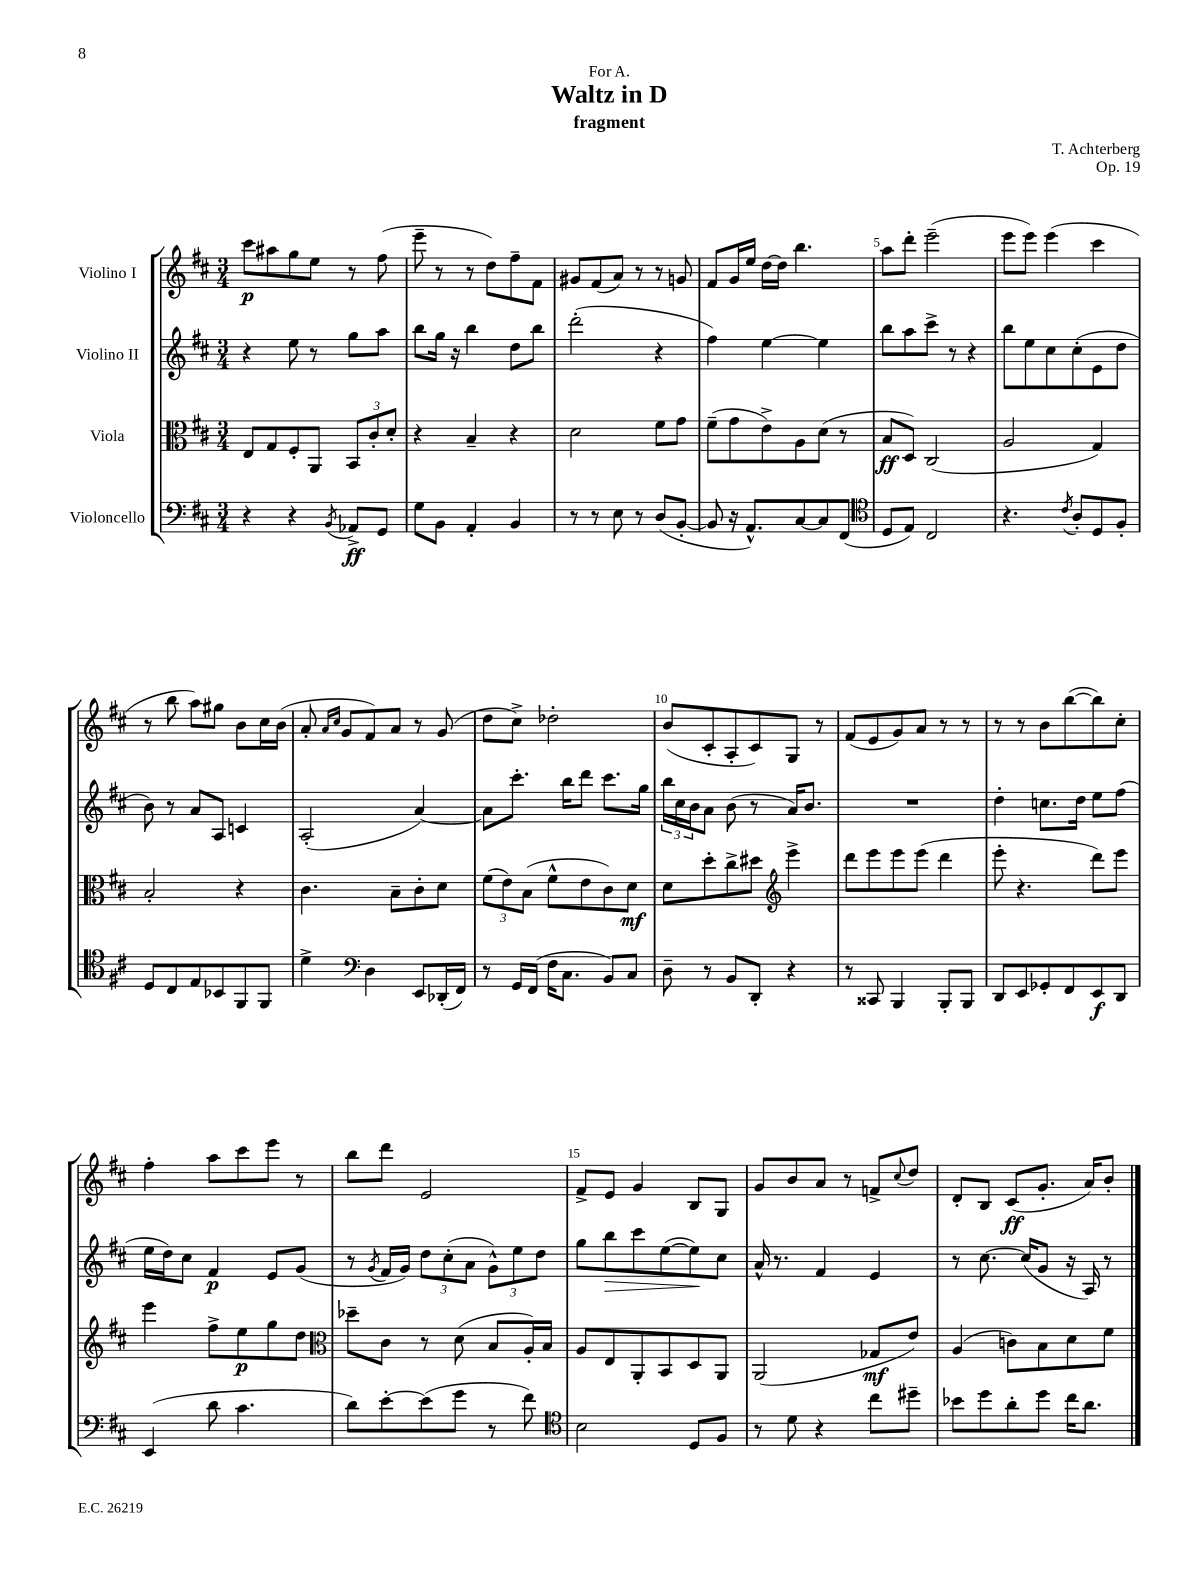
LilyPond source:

\header { title = "Waltz in D" composer = "T. Achterberg" subtitle = "fragment" dedication = "For A." opus = "Op. 19" }
<<
\new StaffGroup <<
\new Staff = "s0" \with { instrumentName = "Violino I" } {
    \clef treble \key d \major \numericTimeSignature \time 3/4
    cis'''8\p ais''8 g''8 e''8 r8 fis''8( |
    e'''8-- r8 r8 d''8) fis''8-- fis'8 |
    gis'8 fis'8( a'8) r8 r8 g'8 |
    fis'8 g'16 e''16 d''16~ d''16 b''4. |
    a''8 d'''8-. e'''2--( |
    e'''8 e'''8) e'''4( cis'''4 |
    r8 b''8 a''8) gis''8 b'8 cis''16 b'16( |
    a'8-. \grace { a'16 cis''16 } g'8 fis'8) a'8 r8 g'8( |
    d''8 cis''8->) des''2-. |
    b'8( cis'8-. a8-. cis'8) g8 r8 |
    fis'8( e'8 g'8) a'8 r8 r8 |
    r8 r8 b'8 b''8~( b''8) cis''8-. |
    fis''4-. a''8 cis'''8 e'''8 r8 |
    b''8 d'''8 e'2 |
    fis'8-> e'8 g'4 b8 g8 |
    g'8 b'8 a'8 r8 f'8-> \appoggiatura { cis''8 } d''8 |
    d'8-. b8 cis'8\ff( g'8.-. a'16) b'8-. \bar "|." |
}
\new Staff = "s1" \with { instrumentName = "Violino II" } {
    \clef treble \key d \major \numericTimeSignature \time 3/4
    r4 e''8 r8 g''8 a''8 |
    b''8 g''16 r16 b''4 d''8 b''8 |
    d'''2-.( r4 |
    fis''4) e''4~ e''4 |
    b''8 a''8 cis'''8-> r8 r4 |
    b''8 e''8 cis''8 cis''8-.( e'8 d''8 |
    b'8) r8 a'8 a8 c'4 |
    a2-.( a'4~) |
    a'8 cis'''8.-. b''16 d'''8 cis'''8. g''16 |
    \tuplet 3/2 { b''16 cis''16 b'16 } a'8 b'8( r8 a'16) b'8. |
    R2. |
    d''4-. c''8. d''16 e''8 fis''8( |
    e''16 d''16) cis''8 fis'4\p e'8 g'8( |
    r8 \acciaccatura { g'8 } fis'16 g'16) \tuplet 3/2 { d''8 cis''8-.( a'8 } \tuplet 3/2 { g'8-^) e''8 d''8 } |
    g''8 b''8\> cis'''8 e''8~( e''8\!) cis''8 |
    a'16-^ r8. fis'4 e'4 |
    r8 cis''8.~ cis''16( g'8 r16 a16) r8 \bar "|." |
}
\new Staff = "s2" \with { instrumentName = "Viola" } {
    \clef alto \key d \major \numericTimeSignature \time 3/4
    e8 g8 fis8-. a,8 \tuplet 3/2 { b,8 cis'8-. d'8-. } |
    r4 b4-- r4 |
    d'2 fis'8 g'8 |
    fis'8--( g'8 e'8->) a8 d'8( r8 |
    b8\ff d8) cis2( |
    a2 g4) |
    b2-. r4 |
    cis'4. b8-- cis'8-. d'8 |
    \tuplet 3/2 { fis'8( e'8) b8( } fis'8-^ e'8 cis'8) d'8\mf |
    d'8 d''8-. cis''8-> dis''8 \clef treble e'''4-> |
    d'''8 e'''8 e'''8 e'''8( d'''4 |
    e'''8-. r4. d'''8) e'''8 |
    e'''4 fis''8-> e''8\p g''8 d''8 |
    \clef alto des''8-- cis'8 r8 d'8( b8 a16-.) b16 |
    a8 e8 a,8-. b,8 d8 a,8 |
    a,2( ges8\mf e'8) |
    a4( c'8) b8 d'8 fis'8 \bar "|." |
}
\new Staff = "s3" \with { instrumentName = "Violoncello" } {
    \clef bass \key d \major \numericTimeSignature \time 3/4
    r4 r4 \acciaccatura { b,8 } aes,8->\ff g,8 |
    g8 b,8 a,4-. b,4 |
    r8 r8 e8 r8 d8( b,8~-. |
    b,8 r16 a,8.-^) cis8~ cis8 fis,8( |
    \clef tenor d8 e8) cis2 |
    r4. \acciaccatura { cis'8 } a8-. d8 fis8-. |
    d8 cis8 e8 bes,8 fis,8 fis,8 |
    d'4-> \clef bass d4 e,8 des,16-.( fis,16) |
    r8 g,16 fis,16( fis16 cis8. b,8) cis8 |
    d8-- r8 b,8 d,8-. r4 |
    r8 cisis,8 b,,4 b,,8-. b,,8 |
    d,8 e,8 ges,8-. fis,8 e,8\f d,8 |
    e,4( d'8 cis'4. |
    d'8) e'8~-. e'8( g'8 r8 fis'8) |
    \clef tenor b2 d8 fis8 |
    r8 d'8 r4 cis''8 dis''8-- |
    bes'8 d''8 a'8-. d''8 cis''16 a'8. \bar "|." |
}
>>
>>
\layout { \context { \Score \override BarNumber.break-visibility = ##(#f #t #t) barNumberVisibility = #(every-nth-bar-number-visible 5) } }
